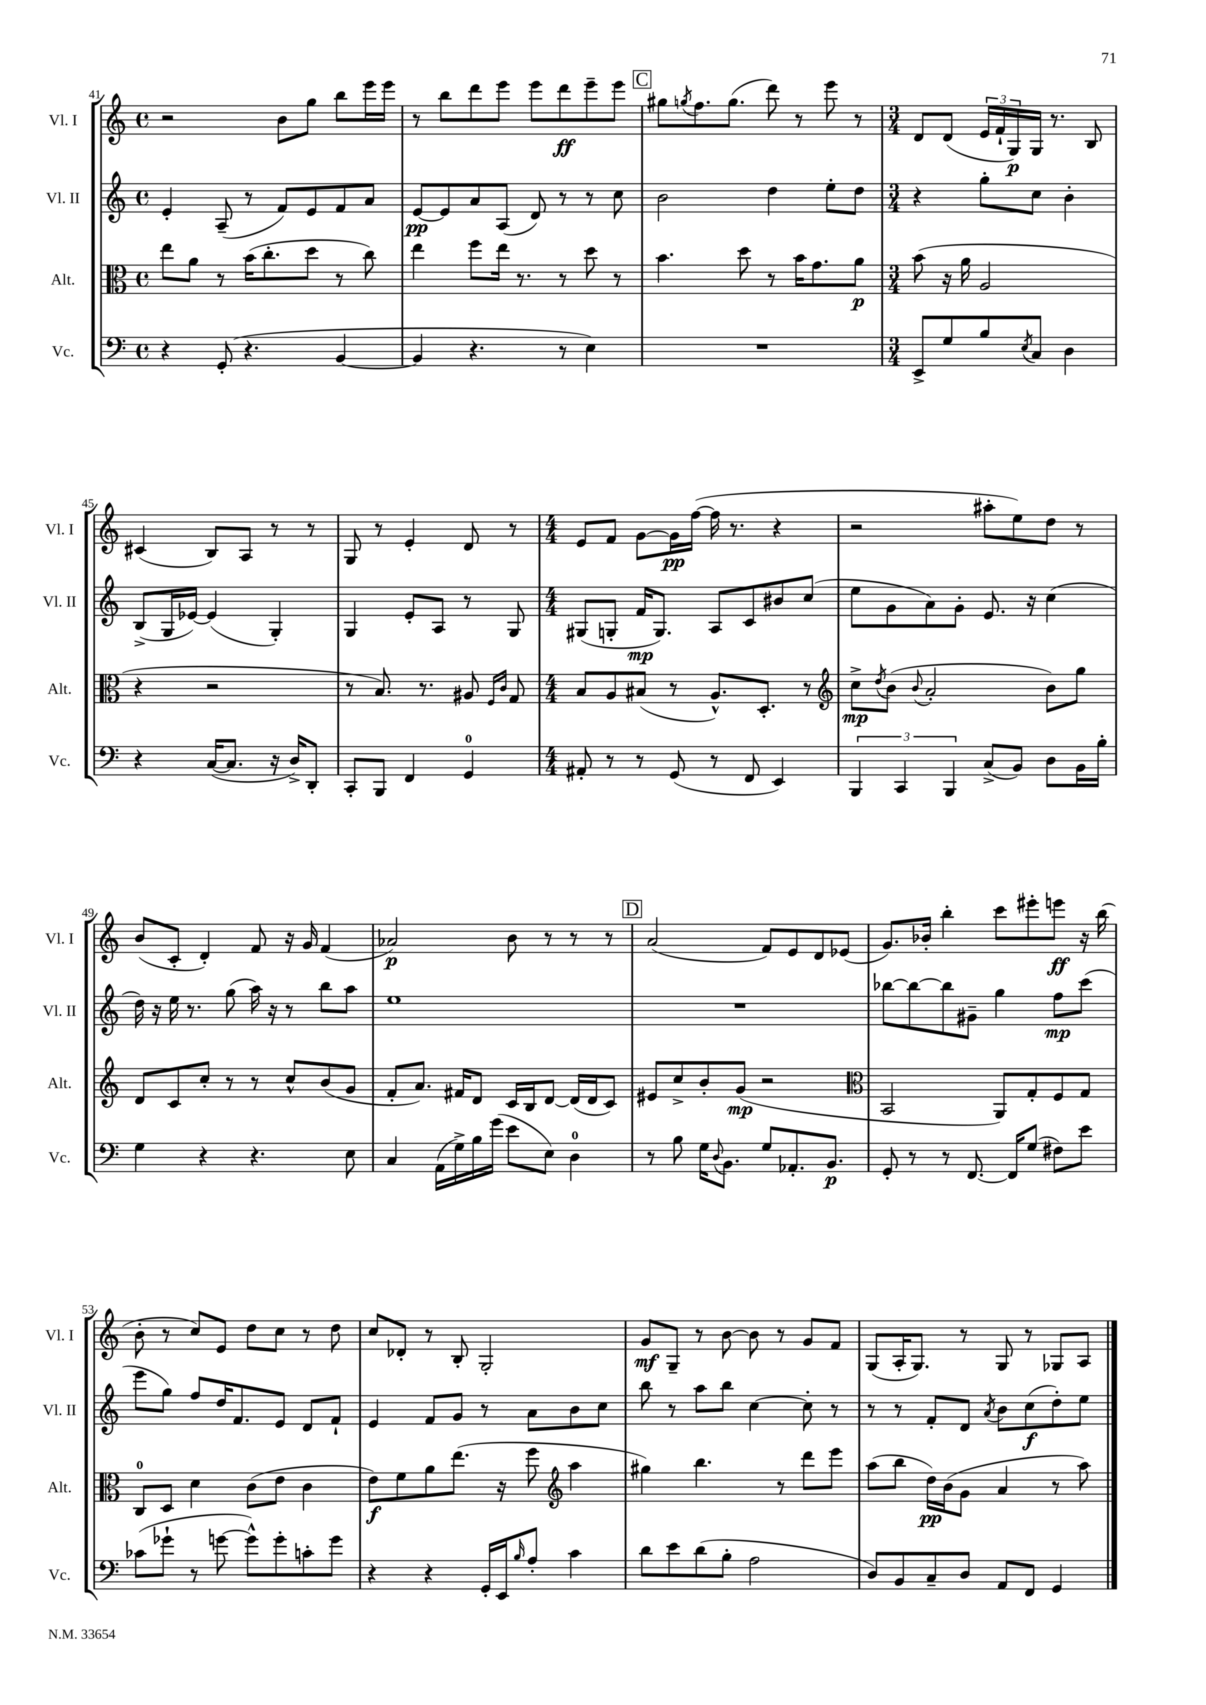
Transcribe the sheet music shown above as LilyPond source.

<<
\new StaffGroup <<
\new Staff = "s0" \with { instrumentName = "Vl. I" shortInstrumentName = "Vl. I" } {
    \clef treble \key c \major \defaultTimeSignature \time 4/4
    r2 b'8 g''8 b''8 e'''16 e'''16 |
    r8 b''8 d'''8 e'''8 e'''8 d'''8\ff e'''8-- e'''8 |
    \mark \markup { \box "C" } gis''8 \acciaccatura { g''8 } f''8. g''8.( d'''8) r8 e'''8 r8 |
    \numericTimeSignature \time 3/4 d'8 d'8( \tuplet 3/2 { e'16 f'16-! g16\p) } g16 r8. b8 |
    cis'4( b8) a8 r8 r8 |
    g8 r8 e'4-. d'8 r8 |
    \numericTimeSignature \time 4/4 e'8 f'8 g'8~ g'16\pp f''16~( f''16 r8. r4 |
    r2 ais''8-. e''8) d''8 r8 |
    b'8( c'8-. d'4-.) f'8 r16 g'16 f'4( |
    aes'2\p) b'8 r8 r8 r8 |
    \mark \markup { \box "D" } a'2( f'8) e'8 d'8 ees'8( |
    g'8.) bes'16-. b''4-. c'''8 eis'''8-. e'''8\ff r16 b''16( |
    b'8-. r8 c''8) e'8 d''8 c''8 r8 d''8 |
    c''8 des'8-. r8 b8-. g2-. |
    g'8\mf g8-- r8 b'8~ b'8 r8 g'8 f'8 |
    g8( a16-. g8.) r8 g8 r8 ges8 a8 \bar "|." |
}
\new Staff = "s1" \with { instrumentName = "Vl. II" shortInstrumentName = "Vl. II" } {
    \clef treble \key c \major \defaultTimeSignature \time 4/4
    e'4-. a8--( r8 f'8) e'8 f'8 a'8 |
    e'8~\pp e'8 a'8 a8( d'8) r8 r8 c''8 |
    \mark \markup { \box "C" } b'2 d''4 e''8-. d''8 |
    \numericTimeSignature \time 3/4 r4 g''8-. c''8 b'4-. |
    b8->( g16 ees'16~) ees'4( g4-.) |
    g4 e'8-. a8 r8 g8 |
    \numericTimeSignature \time 4/4 gis8( g8-. f'16\mp g8.) a8 c'8 bis'8 c''8( |
    e''8 g'8 a'8) g'8-. e'8. r16 c''4( |
    d''16) r16 e''16 r8. g''8( a''16) r16 r8 b''8 a''8 |
    e''1 |
    \mark \markup { \box "D" } R1 |
    bes''8~ bes''8~ bes''8 gis'8-- g''4 f''8\mp c'''8( |
    e'''8 g''8) f''8 d''16 f'8. e'8 d'8 f'8-! |
    e'4 f'8 g'8 r8 a'8 b'8 c''8 |
    b''8 r8 a''8 b''8 c''4~ c''8-. r8 |
    r8 r8 f'8-. d'8 \acciaccatura { a'8 } b'8 c''8\f( d''8-.) e''8 \bar "|." |
}
\new Staff = "s2" \with { instrumentName = "Alt." shortInstrumentName = "Alt." } {
    \clef alto \key c \major \defaultTimeSignature \time 4/4
    e''8 a'8 r8 b'16( c''8.-. d''8 r8 c''8) |
    e''4 f''8 e''16 r8. r8 d''8 r8 |
    \mark \markup { \box "C" } b'4. d''8 r8 b'16 g'8. a'8\p |
    \numericTimeSignature \time 3/4 b'8( r16 a'16 a2 |
    r4 r2 |
    r8 b8.) r8. ais8 \grace { f16 c'16 } g8 |
    \numericTimeSignature \time 4/4 b8 a8 bis8( r8 a8.-^) d8.-. r8 |
    \clef treble c''8->\mp \acciaccatura { d''8 } b'8( \appoggiatura { b'8 } a'2-. b'8) g''8 |
    d'8 c'8 c''8-. r8 r8 c''8-^ b'8( g'8 |
    f'8-. a'8.) fis'16 d'8 c'16 b16 d'8~ d'16( d'16 c'8) |
    \mark \markup { \box "D" } eis'8 c''8-> b'8-. g'8\mp( r2 |
    \clef alto b,2 a,8) g8-. f8 g8 |
    c8-0 d8 d'4 c'8( e'8 c'4 |
    e'8\f) f'8 a'8 e''8.( r16 f''8 \clef treble a''4 |
    gis''4) b''4. r8 d'''8 e'''8 |
    a''8( b''8 d''16\pp) b'16( g'8 a'4 r8 a''8) \bar "|." |
}
\new Staff = "s3" \with { instrumentName = "Vc." shortInstrumentName = "Vc." } {
    \clef bass \key c \major \defaultTimeSignature \time 4/4
    r4 g,8-.( r4. b,4~ |
    b,4 r4. r8 e4) |
    \mark \markup { \box "C" } R1 |
    \numericTimeSignature \time 3/4 e,8-> g8 b8 \acciaccatura { e8 } c8 d4 |
    r4 c16~( c8. r16 d16->) d,8-. |
    c,8-. b,,8 f,4 g,4-0 |
    \numericTimeSignature \time 4/4 ais,8-. r8 r8 g,8( r8 f,8 e,4) |
    \tuplet 3/2 { b,,4 c,4 b,,4 } c8->( b,8) d8 b,16 b16-. |
    g4 r4 r4. e8 |
    c4 a,16( g16->) b16 g'16( e'8 e8) d4-0 |
    \mark \markup { \box "D" } r8 b8 g16 \appoggiatura { d8 } b,8. g8 aes,8.-. b,8.\p |
    g,8-. r8 r8 f,8.~ f,16 g8( fis8) e'8 |
    ces'8( ges'8-! r8 g'8~ g'8-^) g'8-. c'8-. g'8 |
    r4 r4 g,16-. e,16 \grace { b16 } a8-. c'4 |
    d'8 e'8 d'8( b8-. a2 |
    d8) b,8 c8-- d8 a,8 f,8 g,4 \bar "|." |
}
>>
>>
\layout { \context { \Score currentBarNumber = #41 } }
